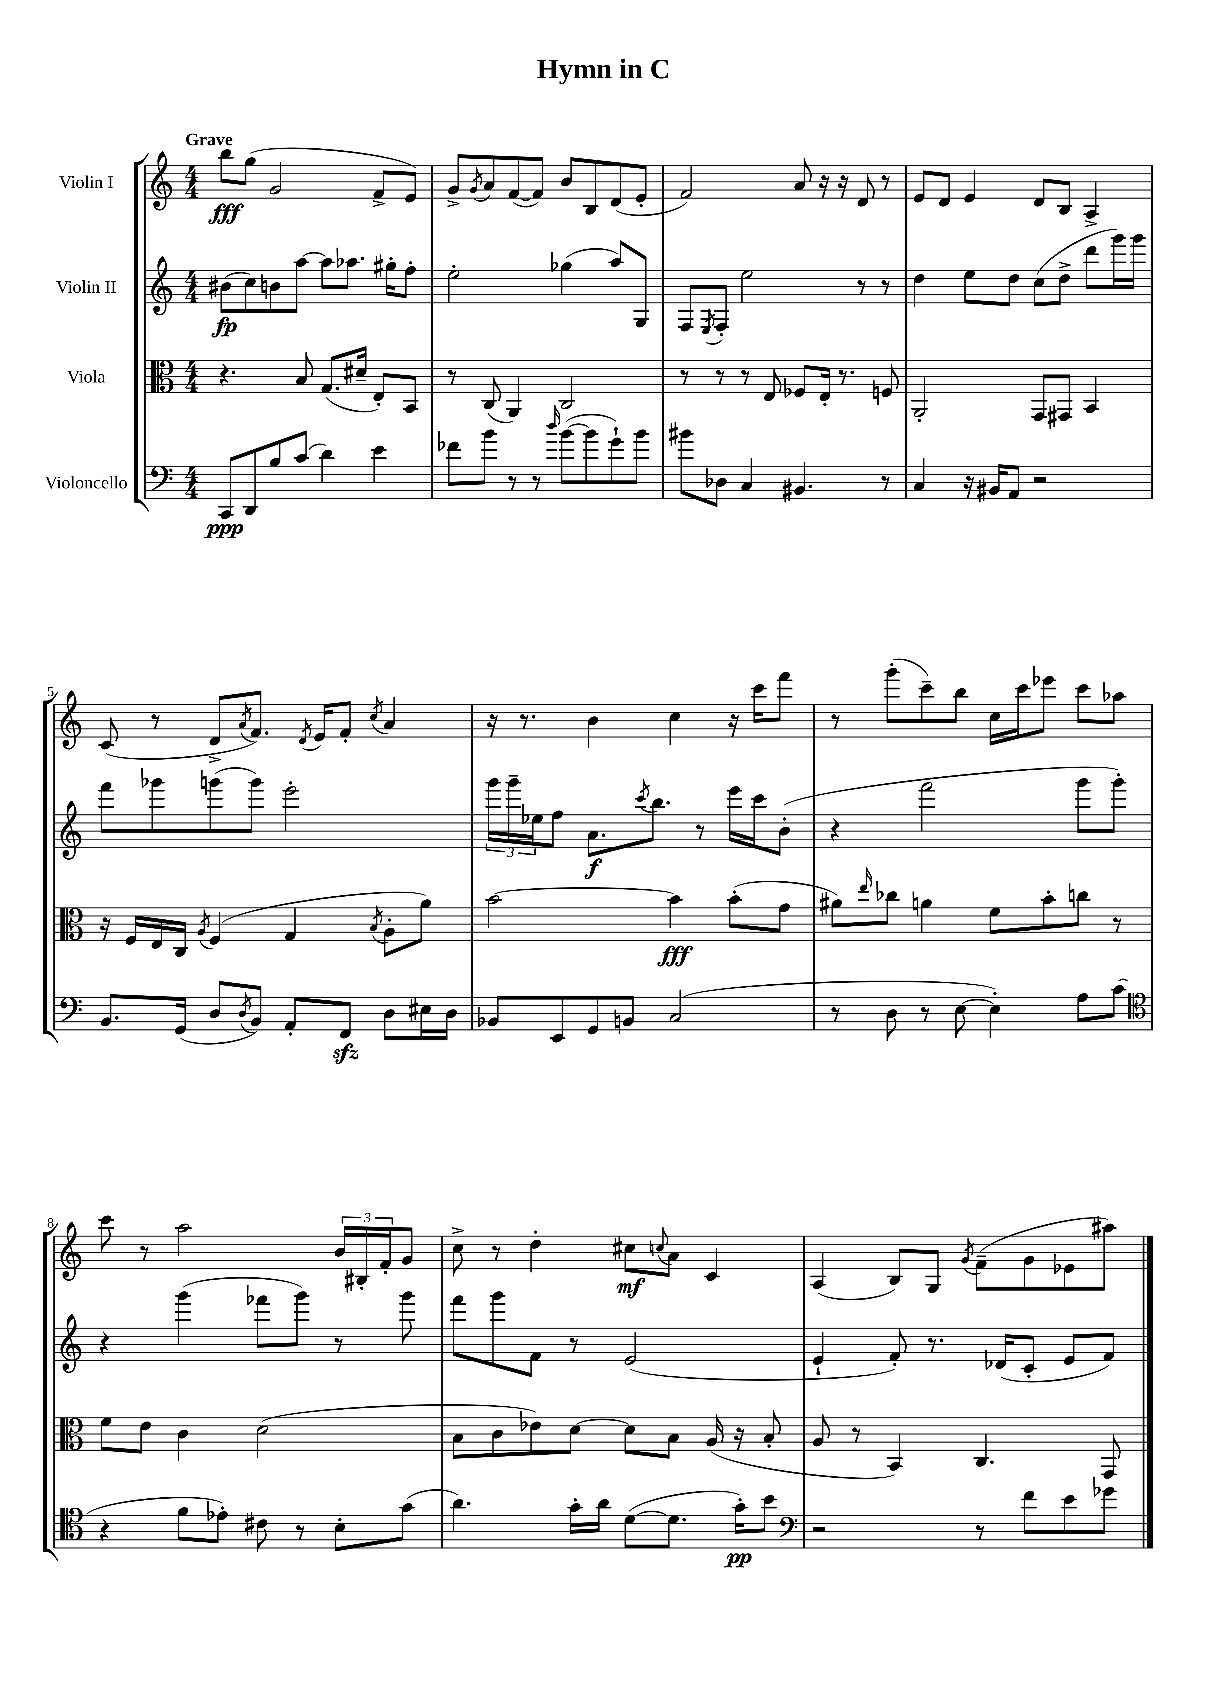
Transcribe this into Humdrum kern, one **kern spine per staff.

**kern	**dynam	**kern	**dynam	**kern	**dynam	**kern	**dynam
*part4	*part4	*part3	*part3	*part2	*part2	*part1	*part1
*staff4	*staff4	*staff3	*staff3	*staff2	*staff2	*staff1	*staff1
*I"Violoncello	*	*I"Viola	*	*I"Violin II	*	*I"Violin I	*
*clefF4	*	*clefC3	*	*clefG2	*	*clefG2	*
*k[]	*	*k[]	*	*k[]	*	*k[]	*
*M4/4	*	*M4/4	*	*M4/4	*	*M4/4	*
=1	=1	=1	=1	=1	=1	=1	=1
!	!	!	!	!	!	!LO:TX:a:B:t=Grave	!
8CC/L	ppp	4.r	.	(8b#X\L	fp	8bb\L	fff
8DD/	.	.	.	8cc\)	.	(8gg\J	.
8B/	.	.	.	8bn\	.	2g/	.
(8c/J	.	8B/	.	[8aa\J	.	.	.
4d\)	.	(8.G/L	.	8aa\L]	.	.	.
.	.	.	.	8.aa-X\J	.	.	.
.	.	16d#X~/Jk	.	.	.	.	.
4e\	.	8E'/L)	.	.	.	8f^/L	.
.	.	.	.	16gg#X'\KL	.	.	.
.	.	8BB/J	.	8ff'\J	.	8e/J)	.
=2	=2	=2	=2	=2	=2	=2	=2
8f-X\L	.	8r	.	2ee'\	.	8g^/L	.
.	.	.	.	.	.	8qg/	.
8b\J	.	(8C/	.	.	.	8a/	.
8r	.	4AA/)	.	.	.	([8f/	.
8r	.	.	.	.	.	8f/J])	.
16qqdd/	.	.	.	.	.	.	.
([8b\L	.	2C/	.	(4gg-X\	.	8b/L	.
8b\]	.	.	.	.	.	8B/	.
8g`\)	.	.	.	8aa/L)	.	(8d/	.
8b\J	.	.	.	8G/J	.	8e'/J	.
=3	=3	=3	=3	=3	=3	=3	=3
8b#X\L	.	8r	.	8F/L	.	2f/)	.
.	.	.	.	8qE/	.	.	.
8D-X\J	.	8r	.	8F'/J	.	.	.
4C/	.	8r	.	2ee\	.	.	.
.	.	8E/	.	.	.	.	.
4.BB#X/	.	8F-X/L	.	.	.	8a/	.
.	.	16E'/Jk	.	.	.	16r	.
.	.	8.r	.	.	.	16r	.
.	.	.	.	8r	.	8d/	.
8r	.	8Fn/	.	8r	.	8r	.
=4	=4	=4	=4	=4	=4	=4	=4
4C/	.	2AA'/	.	4dd\	.	8e/L	.
.	.	.	.	.	.	8d/J	.
16r	.	.	.	8ee\L	.	4e/	.
16BB#X/KL	.	.	.	.	.	.	.
8AA/J	.	.	.	8dd\J	.	.	.
2r	.	8GG/L	.	(8cc\L	.	8d/L	.
.	.	8GG#X/J	.	8dd^\J	.	8B/J	.
.	.	4BB/	.	8ddd\L	.	4A^/	.
.	.	.	.	16ggg\L)	.	.	.
.	.	.	.	16ggg\JJ	.	.	.
!!LO:LB:g=z
=5	=5	=5	=5	=5	=5	=5	=5
8.BB/L	.	16r	.	8fff\L	.	(8c/	.
.	.	16F/LL	.	.	.	.	.
.	.	16E/	.	8ggg-X\	.	8r	.
(16GG/Jk	.	16C/JJ	.	.	.	.	.
.	.	8qA/	.	.	.	.	.
8D/L	.	(4F/	.	(8gggn\	.	8d^/L	.
8qD/	.	.	.	.	.	8qa/	.
8BB/J)	.	.	.	8ggg\J)	.	8.f/J)	.
8AA'/L	.	4G/	.	2eee'\	.	.	.
.	.	.	.	.	.	8qd/	.
.	.	.	.	.	.	16e/KL	.
8FFzz/J	.	.	.	.	.	8f'/J	.
.	.	8qB/	.	.	.	8qcc/	.
8D\L	.	8A'\L	.	.	.	4a/	.
16E#X\L	.	8a\J)	.	.	.	.	.
16D\JJ	.	.	.	.	.	.	.
=6	=6	=6	=6	=6	=6	=6	=6
8BB-X/L	.	[2b\	.	24ggg\LL	.	16r	.
.	.	.	.	24ggg~\	.	.	.
.	.	.	.	.	.	8.r	.
.	.	.	.	24ee-X\J	.	.	.
8EE/	.	.	.	8ff\J	.	.	.
8GG/	.	.	.	8.a\L	f	4b\	.
8BBn/J	.	.	.	.	.	.	.
.	.	.	.	8qccc/	.	.	.
.	.	.	.	8.bb\J	.	.	.
(2C/	.	4b\]	fff	.	.	4cc\	.
.	.	.	.	8r	.	.	.
.	.	(8b'\L	.	16eee\LL	.	16r	.
.	.	.	.	16ccc\J	.	16ccc\KL	.
.	.	8g\J	.	(8b'\J	.	8fff\J	.
=7	=7	=7	=7	=7	=7	=7	=7
8r	.	8a#X\L)	.	4r	.	8r	.
.	.	16qqee/	.	.	.	.	.
8D\	.	8cc-X\J	.	.	.	(8ggg'\L	.
8r	.	4an\	.	2fff\	.	8ccc~\)	.
[8E\	.	.	.	.	.	8bb\J	.
4E'\])	.	8f\L	.	.	.	16cc\LL	.
.	.	.	.	.	.	16ccc\J	.
.	.	8b'\	.	.	.	8eee-X\J	.
8A\L	.	8ccn\J	.	8ggg\L	.	8ccc\L	.
(8c\J	.	8r	.	8ggg'\J)	.	8aa-X\J	.
!!LO:LB:g=z
=8	=8	=8	=8	=8	=8	=8	=8
*clefC4	*	*	*	*	*	*	*
4r	.	8f\L	.	4r	.	8ccc\	.
.	.	8e\J	.	.	.	8r	.
8f\L	.	4c\	.	(4ggg\	.	2aa\	.
8e-X'\J)	.	.	.	.	.	.	.
8c#X\	.	(2d\	.	8fff-X\L	.	.	.
8r	.	.	.	8ggg\J)	.	.	.
8B'\L	.	.	.	8r	.	24b/LL	.
.	.	.	.	.	.	24B#X'/	.
.	.	.	.	.	.	24f'/J	.
(8g\J	.	.	.	8ggg\	.	8g/J	.
=9	=9	=9	=9	=9	=9	=9	=9
4.a\)	.	8B\L	.	8fff\L	.	8cc^\	.
.	.	8c\	.	8ggg\	.	8r	.
.	.	8e-X\)	.	8f\J	.	4dd'\	.
16g'\LL	.	[8d\J	.	8r	.	.	.
16a\JJ	.	.	.	.	.	.	.
([8d\L	.	8d\L]	.	(2e/	.	8cc#X\L	mf
.	.	.	.	.	.	8qqccn/	.
8.d\J]	.	8B\J	.	.	.	8a\J	.
.	.	(16A/	.	.	.	4c/	.
16g'\KL)	pp	16r	.	.	.	.	.
8b\J	.	8B'/	.	.	.	.	.
=10	=10	=10	=10	=10	=10	=10	=10
*clefF4	*	*	*	*	*	*	*
2r	.	8A/	.	4e`/	.	(4A/	.
.	.	8r	.	.	.	.	.
.	.	4BB/)	.	8f'/)	.	8B/L)	.
.	.	.	.	8.r	.	8G/J	.
.	.	.	.	.	.	8qg/	.
8r	.	4.C/	.	.	.	(8f~\L	.
.	.	.	.	(16d-X/KL	.	.	.
8f\L	.	.	.	8c'/J	.	8g\	.
8e\	.	.	.	8e/L	.	8e-X\	.
8g-X\J	.	8GG/	.	8f/J)	.	8aa#X\J)	.
==	==	==	==	==	==	==	==
*-	*-	*-	*-	*-	*-	*-	*-
